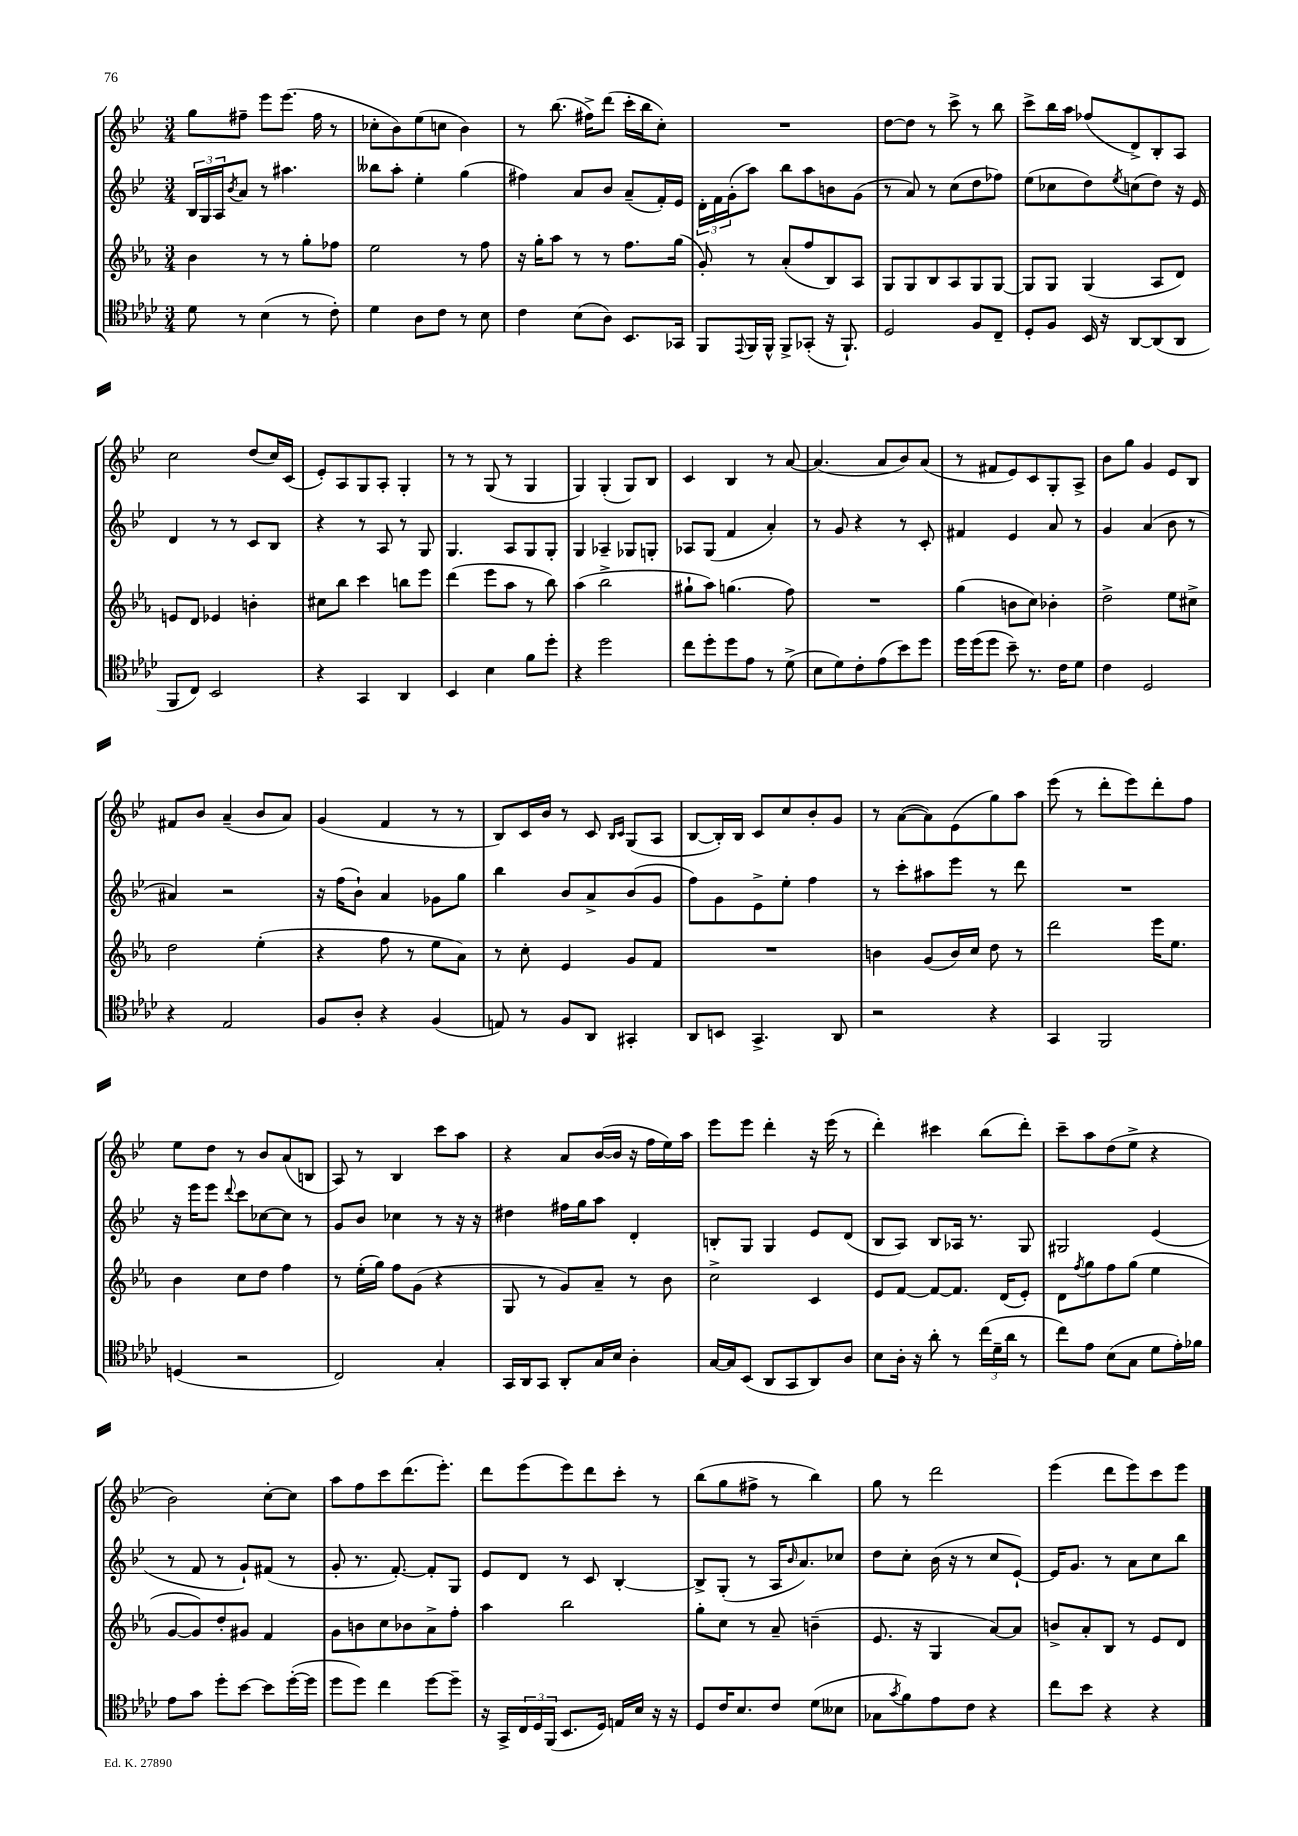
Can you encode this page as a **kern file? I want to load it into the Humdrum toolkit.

**kern	**kern	**kern	**kern
*staff4	*staff3	*staff2	*staff1
*clefC4	*clefG2	*clefG2	*clefG2
*k[b-e-a-d-]	*k[b-e-a-]	*k[b-e-]	*k[b-e-]
*M3/4	*M3/4	*M3/4	*M3/4
8d-\	4b-\	24B-/LL	8gg\L
.	.	24G/	.
.	.	24A/J	.
.	.	8qb-/	.
8r	.	8a/J	8ff#~\J
(4B-\	8r	8r	8eee-\L
.	8r	4.aa#\	(8.eee-\J
8r	8gg'\L	.	.
.	.	.	16ff#\
8c'\)	8ff-\J	.	8r
=	=	=	=
4d-\	2ee-\	8bb--\L	8cc-'\L
.	.	8aa'\J	8b-\)
8A-\L	.	4ee-'\	(8ee-\
8c\J	.	.	8cc\J
8r	8r	(4gg\	4b-\)
8B-\	8ff\	.	.
=	=	=	=
4c\	16r	4ff#\)	8r
.	16gg'\LK	.	.
.	8aa-\J	.	(8.bb-\
(8B-\L	8r	8a/L	.
.	.	.	16ff#^\LK)
8A-\J)	8r	8b-/J	(8ddd\J
8.BB-/L	8.ff\L	(8a~/L	16ccc'\LL
.	.	.	16bb-\J
.	.	16f'/L)	8cc'\J)
16GG-/Jk	(16gg\Jk	16e-/JJ	.
=	=	=	=
8FF/L	8g'/)	24d'\LL	2.r
.	.	24f\	.
.	.	(24g'\J	.
8qqEE-/	.	.	.
16FF/L	8r	8aa\J)	.
16FF^^/JJ	.	.	.
8FF^/L	(8a-'/L	8bb-\L	.
(8GG-'/J	8ff/	8aa\	.
16r	8B-/)	8b\	.
8.FF`/)	.	.	.
.	8A-/J	(8g\J	.
=	=	=	=
2D-/	8G/L	8r	[8dd\L
.	8G/	8a/)	8dd\]J
.	8B-/	8r	8r
.	8A-/	(8cc\L	8ccc^\
8F/L	8G/	8dd\	8r
8C~/J	[8G/J	8ff-\J)	8bb-\
=	=	=	=
8D-'/L	8G/]L	(8ee-\L	8ccc^\L
8F/J	8G/J	8cc-\	16bb-\L
.	.	.	16aa\JJ
16BB-/	(4G/	8dd\)	(8ff-/L
16r	.	.	.
.	.	8qee-/	.
[8AA-/L	.	(8cc\	8d^/)
(8AA-/]	8A-/L	8dd\J)	8B-'/
8AA-/J	8d/J)	16r	8A/J
.	.	16e-/	.
=	=	=	=
8FF/L	8e/L	4d/	2cc\
8C/J)	8d/J	.	.
2BB-/	4e-/	8r	.
.	.	8r	.
.	4b'\	8c/L	(8dd/L
.	.	8B-/J	16cc/L)
.	.	.	(16c/JJ
=	=	=	=
4r	8cc#\L	4r	8e-'/L)
.	8bb-\J	.	8A/
4GG/	4ccc\	8r	8G/
.	.	8A/	8A'/J
4AA-/	8bb\L	8r	4G'/
.	8eee-\J	8G/	.
=	=	=	=
4BB-/	(4ddd\	4.G/	8r
.	.	.	8r
4B-\	8eee-\L	.	(8G/
.	8aa-\J	8A/L	8r
8f\L	8r	8G/	4G/
8dd-'\J	8bb-\)	8G'/J	.
=	=	=	=
4r	(4aa-\	4G/	4G/)
2dd-\	2bb-^\	4A-~/	(4G'/
.	.	8G-/L	8G/L)
.	.	8G'/J	8B-/J
=	=	=	=
8cc\L	8gg#`\L	8A-/L	4c/
8dd-'\	8aa-\J)	(8G/J	.
8dd-\	(4.gg\	4f/	4B-/
8e-\J	.	.	.
8r	.	4a'/)	8r
(8d-^\	8ff\)	.	[8a/
=	=	=	=
8B-\L	2.r	8r	(4.a/]
8d-\)	.	8g/	.
8c'\	.	4r	.
(8e-\	.	.	8a/L
8b-\)	.	8r	8b-/)
8dd-\J	.	8c'/	(8a/J
=	=	=	=
16dd-\LL	(4gg\	4f#/	8r
(16dd-\J	.	.	.
8dd-\J	.	.	8f#/L
8b-~\)	8b\L	4e-/	8e-/)
8.r	8cc\J)	.	8c/
.	4b-'\	8a/	8G'/
16c\LK	.	.	.
8d-\J	.	8r	8A^/J
=	=	=	=
4c\	2dd^\	4g/	8b-\L
.	.	.	8gg\J
2D-/	.	(4a/	4g/
.	8ee-\L	8b-\	8e-/L
.	8cc#^\J	8r	8B-/J
=	=	=	=
4r	2dd\	4a#/)	8f#/L
.	.	.	8b-/J
2E-/	.	2r	(4a~/
.	(4ee-'\	.	8b-/L
.	.	.	8a/J)
=	=	=	=
8F/L	4r	16r	(4g/
.	.	(16ff\LK	.
8A-'/J	.	8b-`\J)	.
4r	8ff\	4a/	4f/
.	8r	.	.
(4F/	8ee-\L	8g-\L	8r
.	8a-\J)	8gg\J	8r
=	=	=	=
8E/)	8r	4bb-\	8B-/L)
8r	8cc'\	.	16c/L
.	.	.	16b-/JJ
8F/L	4e-/	8b-/L	8r
8AA-/J	.	8a^/	8c/
.	.	.	16qqB-/LL
.	.	.	16qqc/JJ
4GG#'/	8g/L	(8b-/	(8G/L
.	8f/J	8g/J	8A/J
=	=	=	=
8AA-/L	2.r	8ff\L)	[8B-/L
8BB/J	.	8g\	16B-'/]L)
.	.	.	16B-/JJ
4.GG^/	.	8e-^\	8c/L
.	.	8ee-'\J	8cc/
.	.	4ff\	8b-'/
8AA-/	.	.	8g/J
=	=	=	=
2r	4b\	8r	8r
.	.	8ccc'\L	([8a\L
.	(8g/L	8aa#\	8a\])
.	16b/L)	8eee-\J	(8e-\
.	16cc/JJ	.	.
4r	8dd\	8r	8gg\)
.	8r	8ddd\	8aa\J
=	=	=	=
4GG/	2ddd\	2.r	(8eee-\
.	.	.	8r
2FF/	.	.	8ddd'\L
.	.	.	8eee-\)
.	16eee-\LK	.	8ddd'\
.	8.ee-\J	.	.
.	.	.	8ff\J
=	=	=	=
(4D/	4b-\	16r	8ee-\L
.	.	16eee-\LK	.
.	.	8eee-\J	8dd\J
.	.	8qqddd/	.
2r	8cc\L	8ccc\L	8r
.	8dd\J	[8cc-\	8b-/L
.	4ff\	8cc-\]J	(8a/
.	.	8r	8B/J
=	=	=	=
2C/)	8r	8g/L	8A/)
.	(16ee-'\LL	8b-/J	8r
.	16gg\JJ)	.	.
.	8ff\L	4cc-\	4B-/
.	(8g\J	.	.
4G'/	4r	8r	8ccc\L
.	.	16r	8aa\J
.	.	16r	.
=	=	=	=
16GG/LL	8G/	4dd#\	4r
16AA-/J	.	.	.
8GG/J	8r	.	.
8AA-'/L	8g/L)	16ff#\LL	8a/L
.	.	16gg\J	.
16G/L	8a-~/J	8aa\J	([16b-/L
16B-/JJ	.	.	16b-/]JJ
4A-'\	8r	4d'/	16r
.	.	.	16ff\LL
.	8b-\	.	16ee-\)
.	.	.	16aa\JJ
=	=	=	=
[16G/LL	2cc^\	8B'/L	8eee-\L
16G/]J	.	.	.
(8BB-/J	.	8G/J	8eee-\J
8AA-/L	.	4G/	4ddd'\
8GG/	.	.	.
8AA-/)	4c/	8e-/L	16r
.	.	.	(16eee-\
8A-/J	.	(8d/J	8r
=	=	=	=
8B-\L	8e-/L	8B-/L	4ddd'\)
16A-'\Jk	[8f/J	8A/J)	.
16r	.	.	.
8a-'\	8f/_L	8B-/L	4ccc#\
8r	8.f/]J	16A-/Jk	.
.	.	8.r	.
(24cc\LL	.	.	(8bb-\L
24d-~\	.	.	.
.	(16d/LK	.	.
24a-\JJ	.	.	.
8r	8e-'/J)	8G/	8ddd'\J)
=	=	=	=
8cc\L)	8d\L	2G#/	8ccc~\L
.	8qff/	.	.
8e-\J	8gg\	.	8aa\
(8B-\L	8ff\	.	(8dd\
8G\J	(8gg\J	.	8ee-^\J
8d-\L	4ee-\	(4e-/	4r
16e-'\L)	.	.	.
16f-\JJ	.	.	.
=	=	=	=
8e-\L	[8g/L	8r	2b-\)
8g\J	8g/])	8f/	.
8dd-'\L	8dd'/	8r	.
[8b-\J	8g#/J	8g`/L)	.
8b-\]L	4f/	(8f#/J	[8cc'\L
([16dd-'\L	.	8r	8cc\]J
16dd-\]JJ	.	.	.
=	=	=	=
8dd-\L	8g\L	8g'/	8aa\L
8dd-\J)	8b\	8.r	8ff\
4cc\	8cc\	.	8ccc\
.	.	[8.f'/)	.
.	8b-\	.	(8.ddd\
[8dd-\L	8a-^\	8f'/]L	.
.	.	.	8.eee-'\J)
8dd-~\]J	8ff'\J	8G/J	.
=	=	=	=
16r	4aa-\	8e-/L	8ddd\L
16GG^/LL	.	.	.
24C/	.	8d/J	(8eee-\
24D-/	.	.	.
(24FF/JJ	.	.	.
8.BB-/L	2bb-\	8r	8eee-\)
.	.	8c/	8ddd\
16D-/Jk)	.	.	.
16E/LL	.	[4B-'/	8ccc'\J
16B-/JJ	.	.	.
16r	.	.	8r
16r	.	.	.
=	=	=	=
8D-/L	8gg'\L	8B-^/]L	(8bb-\L
16c/K	8cc\J	(8G'/J	8gg\
8.B-/	.	.	.
.	8r	8r	8ff#^\J
8c/J	8a-~/	16A/LK	8r
.	.	16qqb-/	.
.	.	8.a/)	.
(8d-\L	(4b~\	.	4bb-\)
8B--\J	.	8cc-/J	.
=	=	=	=
8G-\L	8.e-/	8dd\L	8gg\
8qg/	.	.	.
8f\)	.	8cc'\J	8r
.	16r	.	.
8e-\	4G/	(16b-\	2ddd\
.	.	16r	.
8c\J	.	8r	.
4r	[8a-/L)	8cc/L	.
.	8a-/]J	[8e-`/J)	.
=	=	=	=
8cc\L	8b^/L	16e-/]LK	(4eee-\
.	.	8.g/J	.
8b-\J	8a-'/	.	.
4r	8B-/J	8r	8ddd\L
.	8r	8a\L	8eee-\)
4r	8e-/L	8cc\	8ccc\
.	8d/J	8bb-\J	8eee-\J
==	==	==	==
*-	*-	*-	*-
